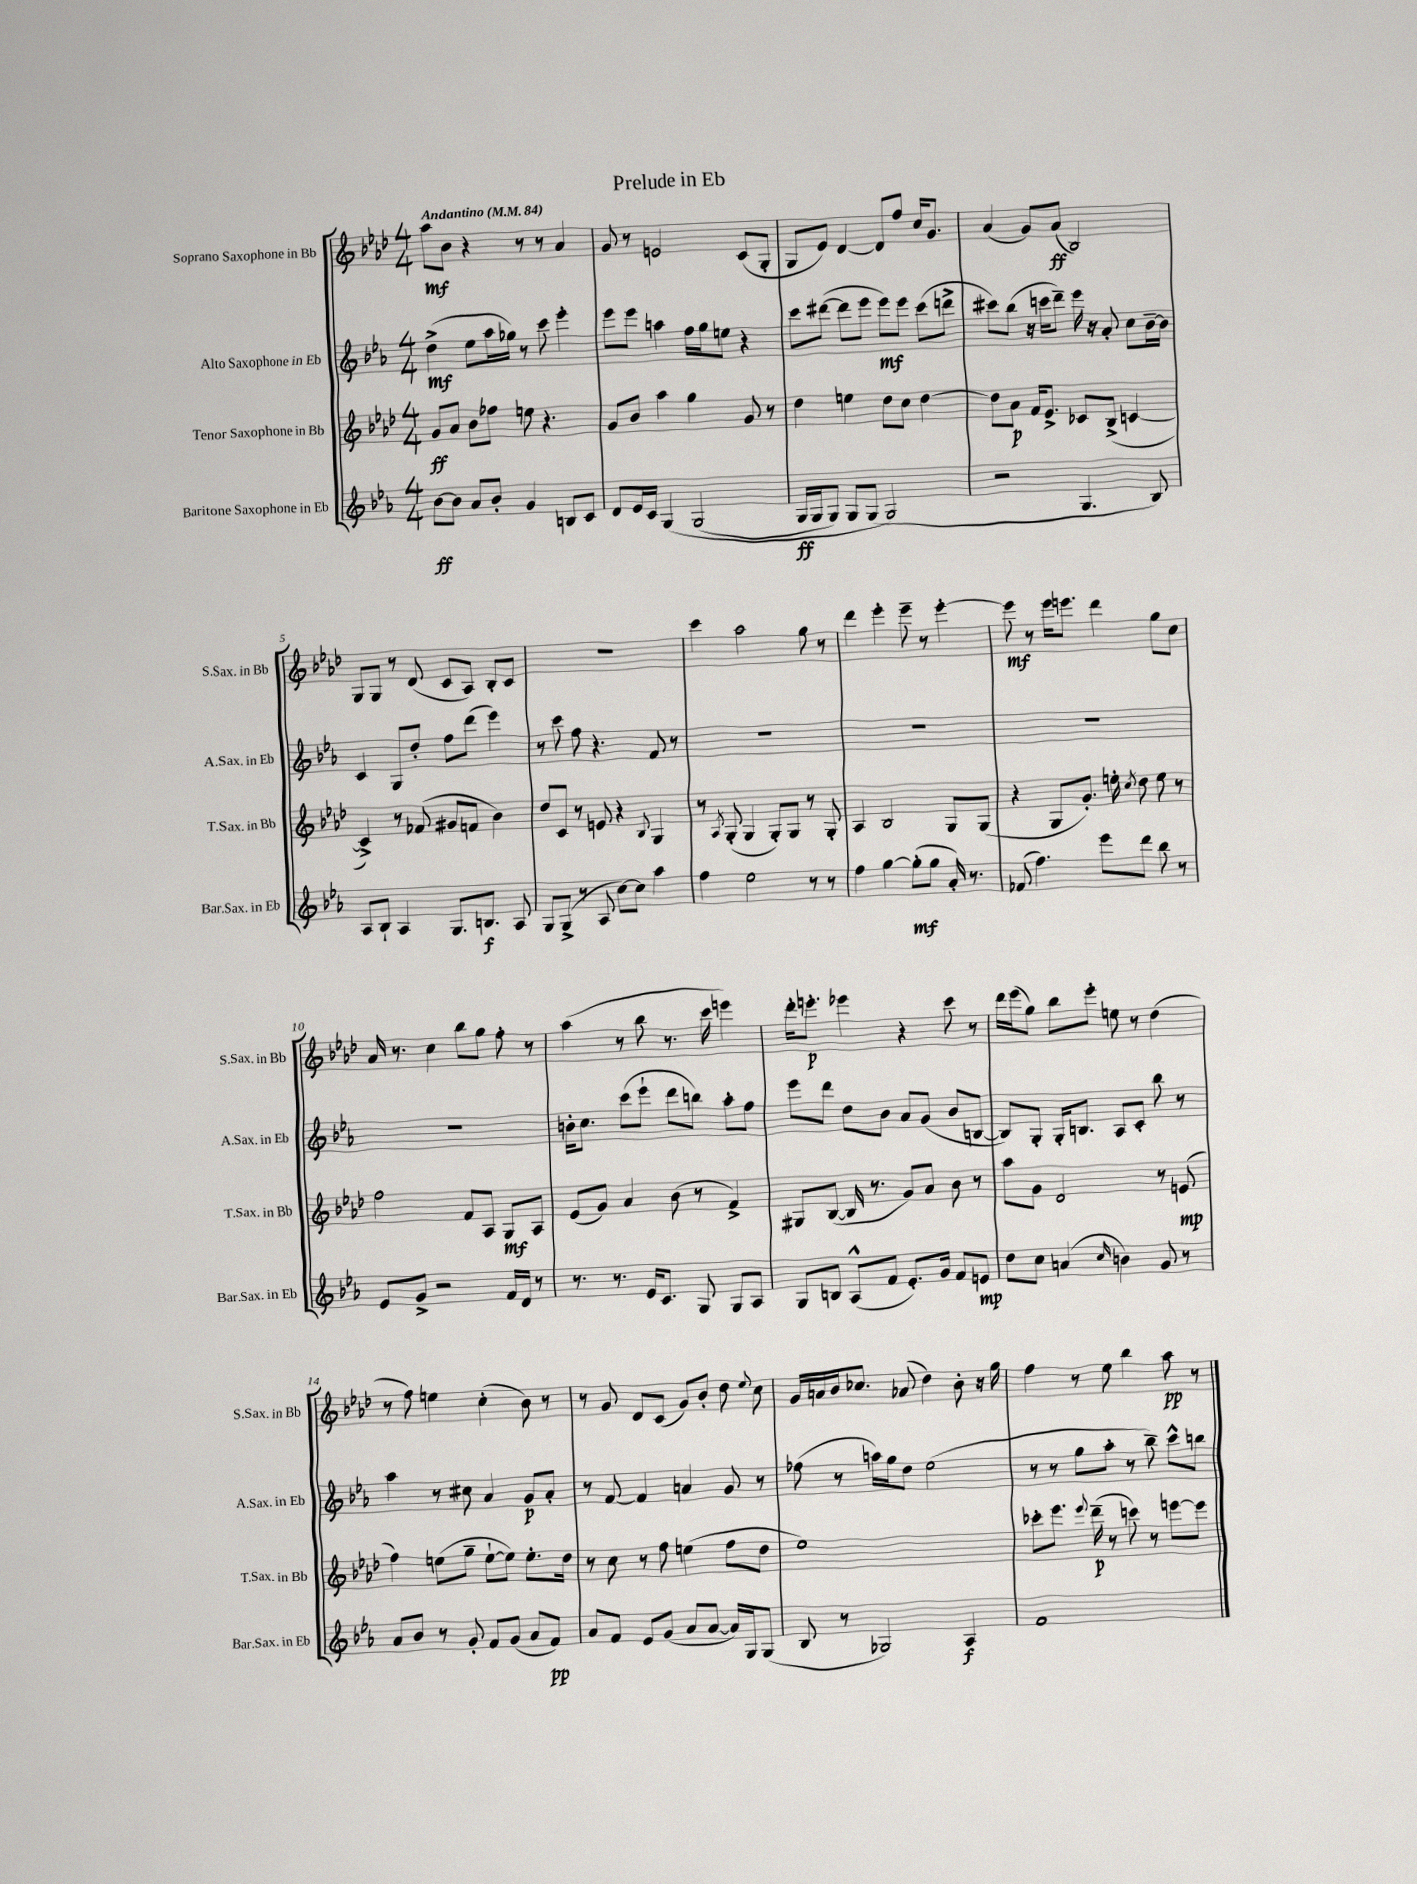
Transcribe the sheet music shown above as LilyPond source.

\header { title = "Prelude in Eb" }
<<
\new StaffGroup <<
\new Staff = "s0" \with { instrumentName = "Soprano Saxophone in Bb" shortInstrumentName = "S.Sax. in Bb" } {
    \clef treble \key aes \major \numericTimeSignature \time 4/4 \tempo "Andantino" 4 = 84
    \autoBeamOff aes''8[\mf bes'8] r4 r8 r8 aes'4 |
    g'8 r8 e'2 c'8[( g8]-. |
    g8[ ees'8]) des'4~ des'8[ f''8] c''16[ g'8.] |
    aes'4( g'8[) aes'8]\ff( bes2) |
    g8[ g8] r8 des'8( c'8[ aes8]) bes8[-. c'8] |
    r1 |
    c'''4 aes''2 g''8 r8 |
    des'''4 ees'''4-. ees'''8-- r8 ees'''4~-. |
    ees'''8\mf r8 ees'''16[ e'''8.] des'''4 g''8[ c''8] |
    aes'16 r8. c''4 bes''8[ g''8] f''8-. r8 |
    aes''4( r8 bes''8 r8. c'''16 e'''4) |
    des'''16[-. e'''8.]-.\p ees'''4 r4 c'''8 r8 |
    des'''16[ ees'''16( g''8]) bes''8[ ees'''8]-. e''8 r8 des''4( |
    r8 f''8) e''4 c''4-.( bes'8) r8 |
    r8 g'8 des'8[ c'8]( g'8[) bes'8]-. des''8 \appoggiatura { ees''8 } c''8 |
    g'16[ a'16 bes'16 ces''8.] aes'8( des''4) bes'8-. r16 g''16 |
    f''4 r8 ees''8 bes''4 aes''8\pp r8 \bar "|." |
}
\new Staff = "s1" \with { instrumentName = "Alto Saxophone in Eb" shortInstrumentName = "A.Sax. in Eb" } {
    \clef treble \key ees \major \numericTimeSignature \time 4/4
    \autoBeamOff d''4->\mf( ees''8[ aes''16 ges''16]) r8 c'''8 ees'''4-. |
    ees'''8[ ees'''8] a''4 f''16[ g''16 e''8] r4 |
    c'''8[ dis'''8]~( dis'''8[ ees'''8] ees'''8[\mf) ees'''8] c'''8[( d'''8]-> |
    cis'''8[) bes''8]( r16 c'''16[ d'''8]--) ees'''16 r16 aes'8-. c''8[ bes'16~-- bes'16] |
    c'4 g8[ d''8]-. f''8[ d'''8]( ees'''4) |
    r8 c'''8 f''8 r4. f'8 r8 |
    R1 |
    R1 |
    R1 |
    R1 |
    b'16[-. c''8.] c'''8[( ees'''8]-! d'''8[ b''8]) aes''8[-. f''8] |
    ees'''8[ d'''8] d''8[ bes'8] aes'8[ g'8]( bes'8[ b8]~ |
    b8[) g8]-. g16[-. b8.] aes8[ c'8]-. bes''8 r8 |
    aes''4 r8 cis''8 aes'4 g'8[\p aes'8]-. |
    r8 f'8~ f'4 a'4 g'8 r8 |
    fes''8( r8 a''16[) g''16 d''8] ees''2( |
    r8 r8 g''8[ aes''8]-. r8 bes''8--) c'''8[-^ b''8] \bar "|." |
}
\new Staff = "s2" \with { instrumentName = "Tenor Saxophone in Bb" shortInstrumentName = "T.Sax. in Bb" } {
    \clef treble \key aes \major \numericTimeSignature \time 4/4
    \autoBeamOff g'8[\ff aes'8] bes'8[ fes''8] e''8 r4. |
    g'8[ bes'8] aes''4 g''4 g'8 r8 |
    des''4 e''4 des''8[ c''8] des''4~ |
    des''8[ aes'8]\p f'16[ ees'8.]-> ces'8[ bes8]->( c'4~ |
    c'4->) r8 fes'8( gis'8[ f'8] bes'4) |
    des''8[ c'8] r8 e'8 r4 \appoggiatura { bes8 } g4 |
    r8 \acciaccatura { aes8 } g8-.( g4 g8[-.) g8] r8 g8-. |
    aes4 bes2 g8[ g8]( |
    r4 g8[ g'8.]-.) e''16-. \acciaccatura { c''8 } des''8 e''8 r8 |
    f''2 f'8[ aes8] g8[\mf aes8] |
    ees'8[( g'8]) aes'4 bes'8( r8 f'4->) |
    gis8[ bes8]~( bes16 r8. g'8[) aes'8] bes'8 r8 |
    aes''8[ g'8] des'2 r8 e'8\mp( |
    f''4) e''8[( g''8]-- e''8[~-! e''8]) e''8.[-. des''16] |
    r8 c''8 r8 f''8 e''4( f''8[ des''8] |
    ees''1) |
    ces'''8[-. ees'''8.] \appoggiatura { ees'''8 } des'''16--\p( r8 c'''8) r8 e'''8[~ e'''8] \bar "|." |
}
\new Staff = "s3" \with { instrumentName = "Baritone Saxophone in Eb" shortInstrumentName = "Bar.Sax. in Eb" } {
    \clef treble \key ees \major \numericTimeSignature \time 4/4
    \autoBeamOff bes'8[~\ff bes'8] aes'8[ bes'8]-. g'4 b8[ c'8] |
    d'8[ ees'16 c'16] g4\( g2( |
    g16[\ff g16 g8]) g8[ g8]( g2\) |
    r2 g4. bes8) |
    aes8[ bes8]-! aes4 g8.[ b8.]\f aes8 |
    g8[ g8]->( r8 aes8 c''8[~) c''8] aes''4 |
    f''4 ees''2 r8 r8 |
    f''4 g''4~ g''8[-.\mf( g''8] aes'16-.) r8. |
    fes'8( f''4.) ees'''8[ d'''8] bes''8 r8 |
    ees'8[ g'8]-> r2 f'16[ d'16] r8 |
    r8. r8. ees'16[ c'8.] g8 g8[ aes8] |
    g8[ b8] aes8[-^( f'8] ees'8.[-.) g'16] f'8[ e'8]\mp |
    d''8[ c''8] a'4( \grace { c''16 } b'4) g'8 r8 |
    aes'8[ bes'8] r8 g'8-. f'8[ g'8]( aes'8[ f'8]\pp) |
    aes'8[ f'8] ees'8[ g'8]( aes'8[ aes'8]~ aes'16[) g16 g8]( |
    bes8 r8 ges2) aes4\f |
    f'1 \bar "|." |
}
>>
>>
